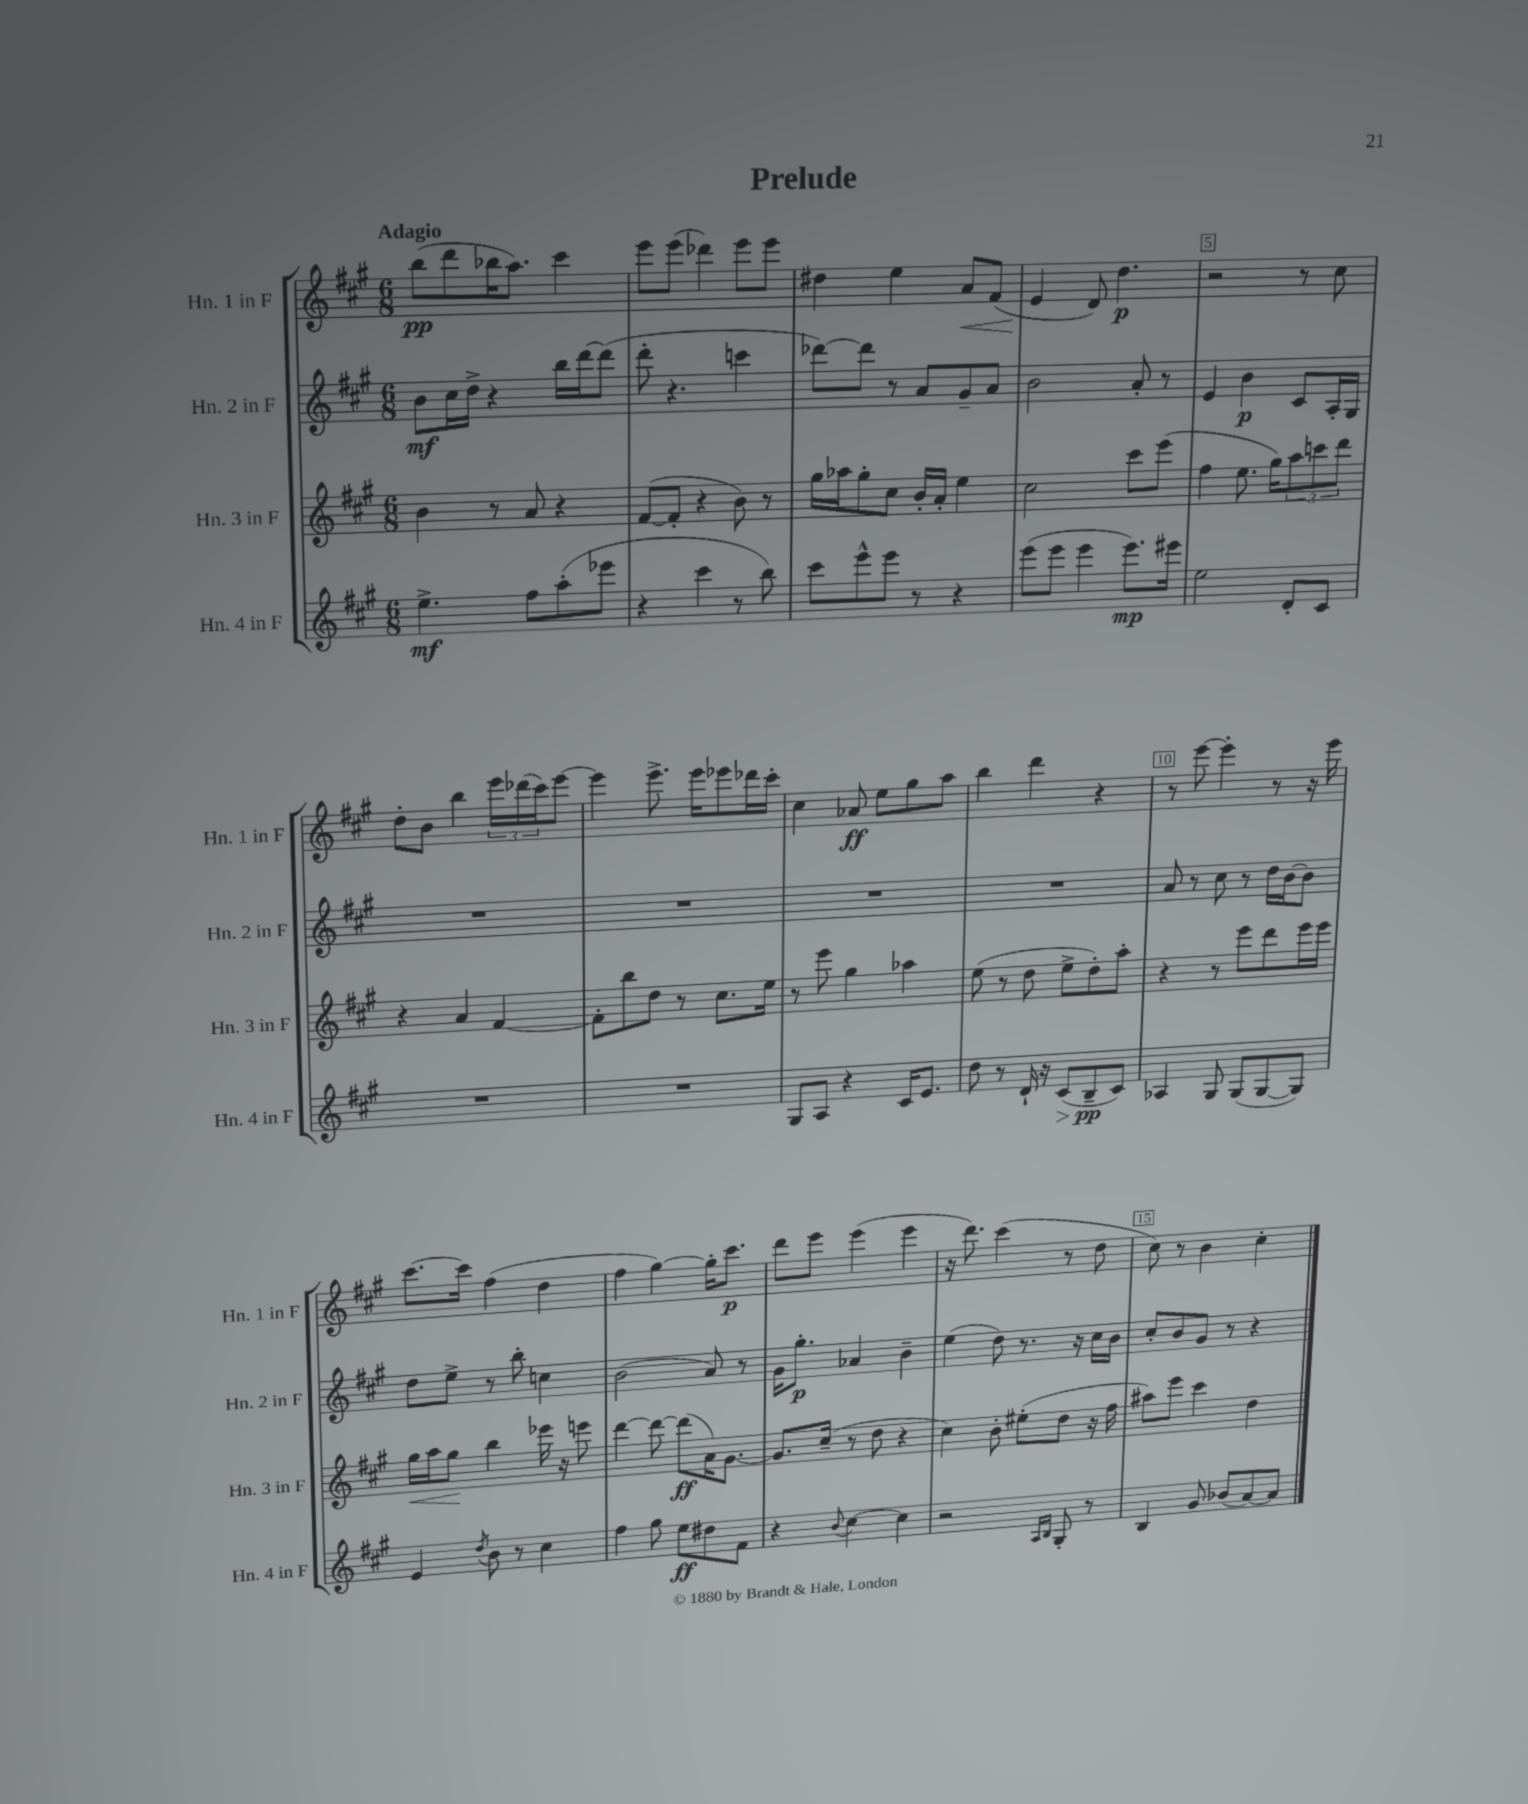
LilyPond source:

\header { title = "Prelude" }
<<
\new StaffGroup <<
\new Staff = "s0" \with { instrumentName = "Hn. 1 in F" shortInstrumentName = "Hn. 1 in F" } {
    \clef treble \key a \major \numericTimeSignature \time 6/8 \tempo "Adagio"
    b''8\pp( d'''8 bes''16 a''8.) cis'''4 |
    e'''8 e'''8( des'''4) e'''8 e'''8 |
    dis''4 e''4 a'8\< fis'8( |
    e'4\! d'8) d''4.\p |
    r2 r8 cis''8 |
    d''8-. b'8 b''4 \tuplet 3/2 { e'''16 des'''16( cis'''16) } e'''8~ |
    e'''4 e'''8.-> e'''16 ees'''8 des'''16 cis'''16-. |
    cis''4 aes'8\ff e''8 gis''8 a''8 |
    b''4 d'''4 r4 |
    r8 e'''8~ e'''4-. r8 r16 e'''16 |
    cis'''8.~ cis'''16 fis''4( d''4 |
    fis''4 gis''4~) gis''16-. cis'''8.\p |
    d'''8 e'''8 e'''4( e'''4 |
    r16 d'''8.) cis'''4( r8 d''8 |
    cis''8) r8 b'4 cis''4-. \bar "|." |
}
\new Staff = "s1" \with { instrumentName = "Hn. 2 in F" shortInstrumentName = "Hn. 2 in F" } {
    \clef treble \key a \major \numericTimeSignature \time 6/8
    b'8\mf cis''16 d''16-> r4 b''16 d'''16~ d'''8( |
    d'''8-. r4. c'''4 |
    des'''8~) des'''8 r8 a'8 gis'8-- a'8 |
    b'2 a'8-. r8 |
    e'4 b'4\p cis'8 a16-. gis16 |
    R2. |
    R2. |
    R2. |
    R2. |
    a'8 r8 cis''8 r8 d''16 b'16~ b'8 |
    d''8 e''8-> r8 b''8-. c''4 |
    b'2( a'8) r8 |
    gis'16 gis''8.-.\p aes'4 b'4-- |
    e''4( d''8) r8. r16 cis''16 b'16 |
    cis''8-. b'8 gis'8 r8 r4 \bar "|." |
}
\new Staff = "s2" \with { instrumentName = "Hn. 3 in F" shortInstrumentName = "Hn. 3 in F" } {
    \clef treble \key a \major \numericTimeSignature \time 6/8
    b'4 r8 a'8 r4 |
    fis'8~( fis'8-. r4 b'8) r8 |
    gis''16 aes''16 gis''8-. cis''8 b'16-. a'16-. e''4 |
    cis''2 cis'''8 e'''8( |
    fis''4 e''8. gis''16) \tuplet 3/2 { a''8 c'''8 d'''8 } |
    r4 a'4 fis'4~ |
    fis'8-. b''8 d''8 r8 cis''8. e''16 |
    r8 e'''8 gis''4 aes''4 |
    e''8( r8 d''8 e''8-> d''8-.) a''8-. |
    r4 r8 e'''8 d'''8 e'''16 e'''16 |
    gis''16\< a''16 gis''8\! b''4 ees'''16 r16 e'''8 |
    d'''4~ d'''8~ d'''8\ff( a'16) gis'8.~ |
    gis'8. cis''16--( r8 d''8 r4 |
    cis''4) b'8-. eis''8-.( d''8 r16 fis''16 |
    ais''8) e'''8 cis'''4 d''4 \bar "|." |
}
\new Staff = "s3" \with { instrumentName = "Hn. 4 in F" shortInstrumentName = "Hn. 4 in F" } {
    \clef treble \key a \major \numericTimeSignature \time 6/8
    e''4.->\mf fis''8 a''8-.( ees'''8 |
    r4 cis'''4 r8 b''8) |
    cis'''8 e'''8-^ e'''8 r8 r4 |
    e'''8( e'''8 e'''4 e'''8.\mp) eis'''16 |
    e''2 d'8-. cis'8 |
    R2. |
    R2. |
    gis8 a8 r4 cis'16 e'8. |
    d''8 r8 d'16-! r16 cis'8\>( b8--\pp\! cis'8) |
    aes4 gis8 gis8( gis8~ gis8) |
    e'4 \acciaccatura { d''8 } b'8 r8 cis''4 |
    fis''4 gis''8 e''8\ff dis''8 fis'8 |
    r4 \appoggiatura { b'8 } cis''4~ cis''4 |
    r2 \grace { a16 b16 } gis8-. r8 |
    b4 gis'8 bes'8( a'8~) a'8 \bar "|." |
}
>>
>>
\layout { \context { \Score \override BarNumber.break-visibility = ##(#f #t #t) barNumberVisibility = #(every-nth-bar-number-visible 5) \override BarNumber.stencil = #(make-stencil-boxer 0.1 0.3 ly:text-interface::print) } }
